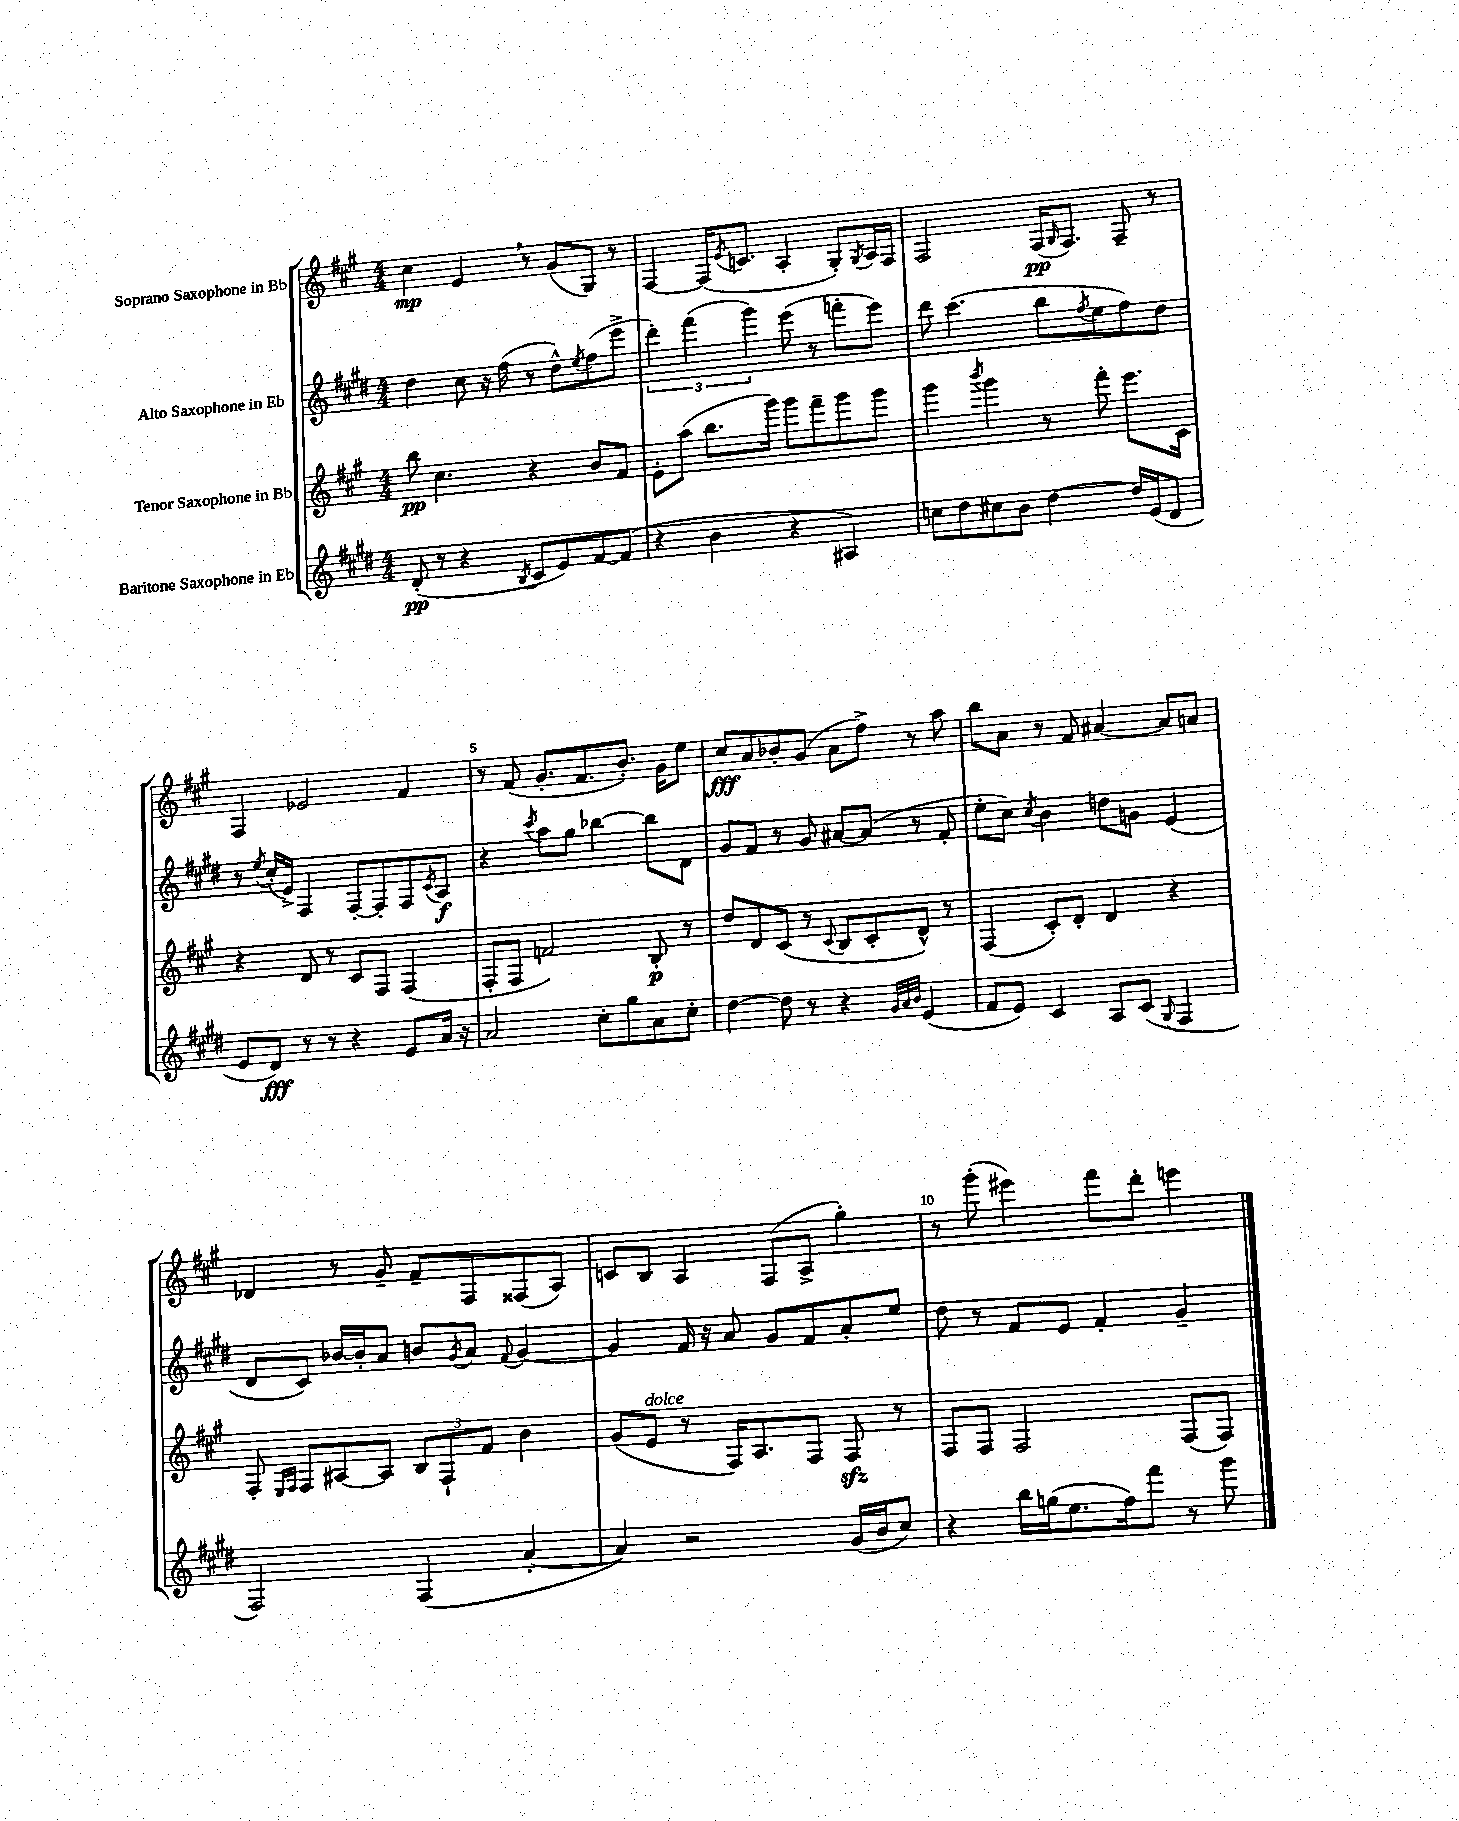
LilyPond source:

<<
\new StaffGroup <<
\new Staff = "s0" \with { instrumentName = "Soprano Saxophone in Bb" } {
    \clef treble \key a \major \numericTimeSignature \time 4/4
    cis''4\mp e'4 \breathe r8 gis'8( gis8) r8 |
    fis4~ fis16( \acciaccatura { e'8 } c'8. a4-. gis8-.) \acciaccatura { gis8 } a16 fis16 |
    fis2 fis16\pp( \grace { gis16 } fis8.) fis8-- r8 |
    fis4 ees'2 fis'4 |
    r8 fis'8( gis'8.-. fis'8. b'8.-.) gis'16 e''8 |
    cis''8\fff a'8 bes'8-. gis'8( a'8 fis''8->) r8 a''8 |
    b''8 a'8 r8 fis'8 ais'4~ ais'8 a'8 |
    des'4 r8 gis'8-- fis'8-- fis8 fisis8( a8) |
    c'8 b8 a4 fis8( a8-> gis''4-.) |
    r8 gis'''8-.( eis'''4) fis'''8 d'''8-. e'''4 \bar "|." |
}
\new Staff = "s1" \with { instrumentName = "Alto Saxophone in Eb" } {
    \clef treble \key e \major \numericTimeSignature \time 4/4
    dis''4 cis''8 r16 fis''16( r8 dis''8-^) \acciaccatura { e''8 } fis''8( e'''8-> |
    \tuplet 3/2 { dis'''4-.) fis'''4( gis'''4) } e'''8( r8 f'''8-. e'''8) |
    dis'''8 cis'''4.( b''8 \acciaccatura { fis''8 } e''8 fis''8) dis''8 |
    r8 \acciaccatura { e''8 } cis''16-.( e'16->) fis4 fis8~-. fis8-. fis8 \acciaccatura { cis'8 } a8\f |
    r4 \acciaccatura { cis'''8 } a''8 gis''8 bes''4~ bes''8 dis'8 |
    gis'8 fis'8 r8 gis'8 ais'8~ ais'8( r8 fis'8-. |
    e''8-. cis''8) \acciaccatura { cis''8 } b'4 d''8 g'8 e'4( |
    dis'8 cis'8) bes'16~ bes'16-. a'8 b'8 \acciaccatura { gis'8 } a'8 \appoggiatura { fis'8 } gis'4~ |
    gis'4 fis'16 r16 a'8 gis'8 fis'8 a'8-. e''8 |
    dis''8 r8 fis'8 e'8 fis'4-. gis'4-- \bar "|." |
}
\new Staff = "s2" \with { instrumentName = "Tenor Saxophone in Bb" } {
    \clef treble \key a \major \numericTimeSignature \time 4/4
    b''8\pp cis''4. r4 b'8 fis'8 |
    e'8-. a''8( b''8. gis'''16) gis'''8 fis'''8-- gis'''8 gis'''8 |
    gis'''4 \acciaccatura { b'''8 } gis'''4 r8 fis'''8-. e'''8. cis'16 |
    r4 d'8 r8 cis'8 fis8 fis4( |
    fis8-. fis8 f'2) b8-.\p r8 |
    d''8 d'8 cis'8( r8 \appoggiatura { cis'8 } b8 cis'8-. d'8-^) r8 |
    fis4( cis'8-.) d'8-. d'4 r4 |
    fis8-. \grace { e16 fis16 } fis8 ais8~ ais8 \tuplet 3/2 { b8 fis8-! fis'8 } b'4 |
    gis'8( e'8^\markup { \italic "dolce" } r8 fis16) a8. fis8 fis8\sfz r8 |
    fis8 fis8 fis2 fis8( fis8) \bar "|." |
}
\new Staff = "s3" \with { instrumentName = "Baritone Saxophone in Eb" } {
    \clef treble \key e \major \numericTimeSignature \time 4/4
    dis'8-.\pp( r8 r4 \acciaccatura { b8 } cis'8 e'8) fis'8~ fis'8( |
    r4 b'4 r4 ais4) |
    c''8 dis''8 cis''8 b'8 dis''4~ dis''16 e'16( dis'8 |
    e'8 dis'8\fff) r8 r8 r4 e'8 a'16 r16 |
    a'2 cis''8-. gis''8 a'8 cis''8-. |
    dis''4~ dis''8 r8 r4 \grace { gis'32 a'32 b'32 } e'4( |
    fis'8 e'8) cis'4 a8 cis'8( \appoggiatura { gis8 } fis4 |
    fis2) fis4( a'4~-. |
    a'4) r2 gis'16( b'16 cis''8) |
    r4 b''16 g''16( e''8. fis''16) fis'''8 r8 gis'''8 \bar "|." |
}
>>
>>
\layout { \context { \Score \override BarNumber.break-visibility = ##(#f #t #t) barNumberVisibility = #(every-nth-bar-number-visible 5) } }
